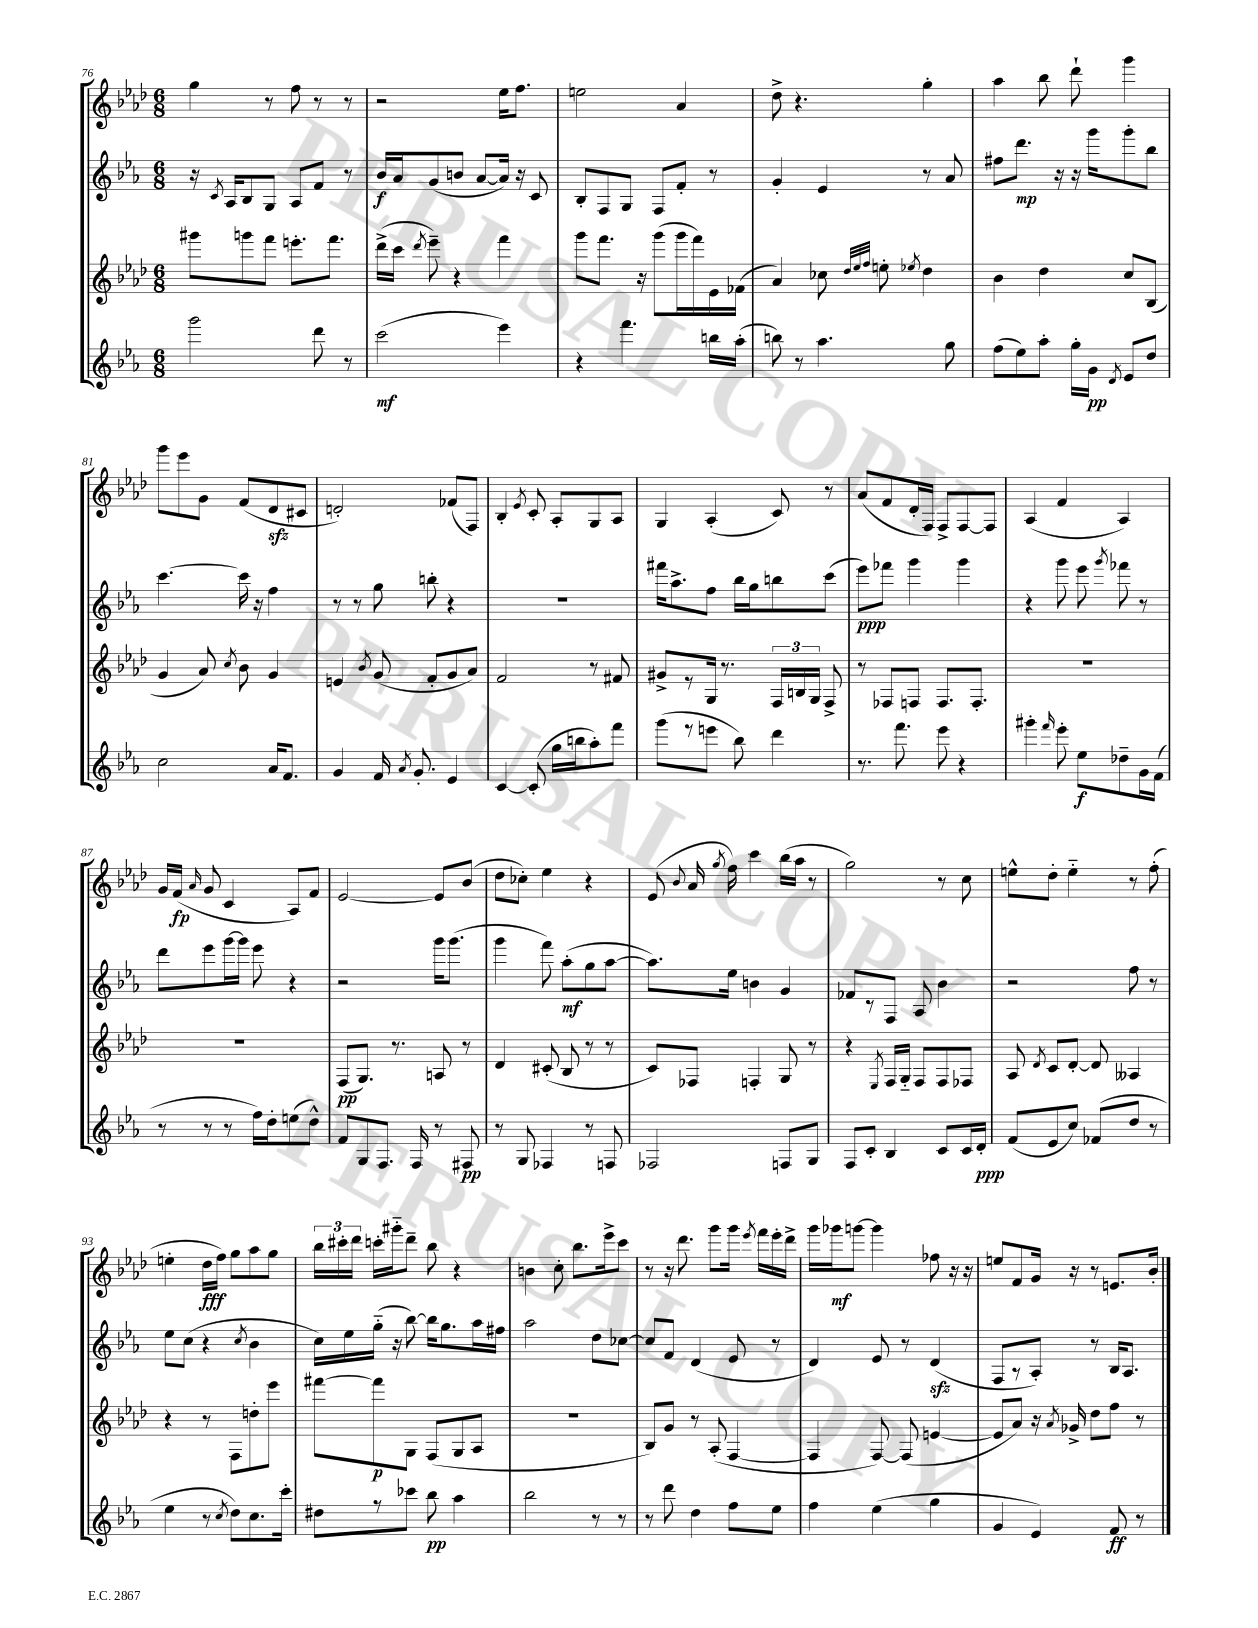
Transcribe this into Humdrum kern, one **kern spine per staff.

**kern	**dynam	**kern	**dynam	**kern	**dynam	**kern	**dynam
*part4	*part4	*part3	*part3	*part2	*part2	*part1	*part1
*staff4	*staff4	*staff3	*staff3	*staff2	*staff2	*staff1	*staff1
*clefG2	*	*clefG2	*	*clefG2	*	*clefG2	*
*k[b-e-a-]	*	*k[b-e-a-d-]	*	*k[b-e-a-]	*	*k[b-e-a-d-]	*
*M6/8	*	*M6/8	*	*M6/8	*	*M6/8	*
=76	=76	=76	=76	=76	=76	=76	=76
2ggg\	.	8ggg#X\L	.	16r	.	4gg\	.
.	.	.	.	8qc/	.	.	.
.	.	.	.	16A-/KL	.	.	.
.	.	8gggn\	.	8B-/	.	.	.
.	.	8fff\J	.	8G/J	.	8r	.
.	.	8.eeen'\L	.	8A-/L	.	8ff\	.
8ddd\	.	.	.	8f/J	.	8r	.
.	.	8.fff\J	.	.	.	.	.
8r	.	.	.	8r	.	8r	.
=77	=77	=77	=77	=77	=77	=77	=77
(2ccc\	mf	(16ddd-^\LL	.	16b-/LL	f	2r	.
.	.	16ccc\JJ	.	16a-/J	.	.	.
.	.	8qddd-/	.	.	.	.	.
.	.	8eee-~\)	.	(8g/	.	.	.
.	.	4r	.	8bn/J	.	.	.
.	.	.	.	[8a-/L	.	.	.
4eee-\)	.	4fff\	.	16a-/Jk])	.	16ee-\KL	.
.	.	.	.	16r	.	8.ff\J	.
.	.	.	.	8c/	.	.	.
=78	=78	=78	=78	=78	=78	=78	=78
4r	.	8ggg\L	.	8B-'/L	.	2een\	.
.	.	8.fff\J	.	8F/	.	.	.
4.fff\	.	.	.	8G/J	.	.	.
.	.	16r	.	.	.	.	.
.	.	(8ggg\L	.	8F/L	.	.	.
.	.	16ggg\L	.	8f'/J	.	4a-/	.
.	.	16fff\)	.	.	.	.	.
16bbn\LL	.	16e-\	.	8r	.	.	.
(16aa-'\JJ	.	(16f-X\JJ	.	.	.	.	.
=79	=79	=79	=79	=79	=79	=79	=79
8bbn\)	.	4a-/)	.	4g'/	.	8dd-^\	.
8r	.	.	.	.	.	4.r	.
4.aa-\	.	8cc-X\	.	4e-/	.	.	.
.	.	32qqdd-/LLL	.	.	.	.	.
.	.	32qqee-/	.	.	.	.	.
.	.	32qqff/JJJ	.	.	.	.	.
.	.	8een'\	.	.	.	.	.
.	.	8qee-X/	.	.	.	.	.
.	.	4dd-\	.	8r	.	4gg'\	.
8gg\	.	.	.	8a-/	.	.	.
=80	=80	=80	=80	=80	=80	=80	=80
(8ff\L	.	4b-\	.	8ff#X\L	.	4aa-\	.
8ee-\)	.	.	.	8.ddd\J	mp	.	.
8aa-'\J	.	4dd-\	.	.	.	8bb-\	.
.	.	.	.	16r	.	.	.
16gg'\LL	.	.	.	16r	.	8ddd-`\	.
16g\JJ	pp	.	.	16ggg\KL	.	.	.
8qd/	.	.	.	.	.	.	.
8e-/L	.	8cc/L	.	8ggg'\	.	4ggg\	.
8dd/J	.	(8B-/J	.	8bb-\J	.	.	.
!!LO:LB:g=z
=81	=81	=81	=81	=81	=81	=81	=81
2cc\	.	4g/	.	[4.ccc\	.	8ggg\L	.
.	.	.	.	.	.	8eee-\	.
.	.	8a-/)	.	.	.	8g\J	.
.	.	8qcc/	.	.	.	.	.
.	.	8b-\	.	16ccc\]	.	(8f/L	.
.	.	.	.	16r	.	.	.
16a-/KL	.	4g/	.	4ff\	.	8d-zz/	.
8.f/J	.	.	.	.	.	.	.
.	.	.	.	.	.	8c#X/J	.
=82	=82	=82	=82	=82	=82	=82	=82
4g/	.	4en/	.	8r	.	2dn'/)	.
.	.	.	.	8r	.	.	.
.	.	8qb-/	.	.	.	.	.
16f/	.	(8g/	.	8gg\	.	.	.
8qa-/	.	.	.	.	.	.	.
8.g'/	.	.	.	.	.	.	.
.	.	8f'/L	.	8bbn'\	.	.	.
4e-/	.	8g/	.	4r	.	(8f-X/L	.
.	.	8a-/J)	.	.	.	8F/J)	.
=83	=83	=83	=83	=83	=83	=83	=83
[4c/	.	2f/	.	2.r	.	4B-'/	.
.	.	.	.	.	.	8qe-/	.
(8c'/]	.	.	.	.	.	8c'/	.
16gg\LL	.	.	.	.	.	8A-'/L	.
16bbn\J	.	.	.	.	.	.	.
8aa-'\)	.	8r	.	.	.	8G/	.
8fff\J	.	8f#X/	.	.	.	8A-/J	.
=84	=84	=84	=84	=84	=84	=84	=84
(8ggg\L	.	8g#X^/L	.	16fff#X\KL	.	4G/	.
.	.	.	.	8.aa-^\	.	.	.
8r	.	8r	.	.	.	.	.
8eeen\J	.	16G/Jk	.	8ff\J	.	(4A-'/	.
.	.	8.r	.	.	.	.	.
8bb-\)	.	.	.	16bb-\LL	.	.	.
.	.	.	.	16gg\J	.	.	.
4ddd\	.	24F/LL	.	8bbn\	.	8c/)	.
.	.	24Bn/	.	.	.	.	.
.	.	24G/JJ	.	.	.	.	.
.	.	8F^/	.	(8ccc\J	.	8r	.
=85	=85	=85	=85	=85	=85	=85	=85
8.r	.	8r	.	8eee-\L)	ppp	(8a-/L	.
.	.	8F-X/L	.	8fff-X\J	.	8f/	.
8.fff\	.	.	.	.	.	.	.
.	.	8Fn/J	.	4ggg\	.	16d-'/L	.
.	.	.	.	.	.	16F/JJ)	.
8eee-\	.	8.F/L	.	.	.	8F^/L	.
4r	.	.	.	4ggg\	.	[8F/	.
.	.	8.F'/J	.	.	.	.	.
.	.	.	.	.	.	8F/J]	.
=86	=86	=86	=86	=86	=86	=86	=86
4ggg#X'\	.	2.r	.	4r	.	(4A-/	.
16qqfff/	.	.	.	.	.	.	.
8eee-'\	.	.	.	8ggg\	.	4f/	.
8ee-\L	f	.	.	8eee-\	.	.	.
.	.	.	.	8qggg/	.	.	.
8dd-X~\	.	.	.	8fff-X\	.	4A-/)	.
16g\L	.	.	.	8r	.	.	.
(16f\JJ	.	.	.	.	.	.	.
!!LO:LB:g=z
=87	=87	=87	=87	=87	=87	=87	=87
8r	.	2.r	.	8ddd\L	.	16g/LL	.
.	.	.	.	.	.	(16f/JJ	fp
.	.	.	.	.	.	16qqa-/	.
8r	.	.	.	8eee-\	.	8g/	.
8r	.	.	.	[16ggg\L	.	4c/	.
.	.	.	.	16ggg\JJ]	.	.	.
16ff\LL)	.	.	.	8eee-\	.	.	.
16dd'\J	.	.	.	.	.	.	.
(8een\	.	.	.	4r	.	8A-/L)	.
8dd^^\J)	.	.	.	.	.	8f/J	.
=88	=88	=88	=88	=88	=88	=88	=88
8f/L	.	(8F/L	pp	2r	.	[2e-/	.
8G/	.	8.G/J)	.	.	.	.	.
8.F/J	.	.	.	.	.	.	.
.	.	8.r	.	.	.	.	.
16F/	.	.	.	.	.	.	.
8r	.	8An/	.	16ggg\KL	.	8e-/L]	.
.	.	.	.	(8.ggg\J	.	.	.
8F#X/	pp	8r	.	.	.	(8b-/J	.
=89	=89	=89	=89	=89	=89	=89	=89
8r	.	4d-/	.	4ggg\	.	8dd-\L	.
8G/	.	.	.	.	.	8cc-X'\J)	.
4F-X/	.	(8c#X'/	.	8fff\)	.	4ee-\	.
.	.	8B-/	.	(8aa-'\L	mf	.	.
8r	.	8r	.	8gg\	.	4r	.
8Fn/	.	8r	.	[8aa-\J	.	.	.
=90	=90	=90	=90	=90	=90	=90	=90
2F-X/	.	8c/L)	.	8.aa-\L])	.	(8e-/	.
.	.	.	.	.	.	8qqb-/	.
.	.	8F-X/J	.	.	.	16a-/	.
.	.	.	.	.	.	8qgg/	.
.	.	.	.	16ee-\Jk	.	16ff\)	.
.	.	4Fn'/	.	4bn\	.	4ccc\	.
8Fn/L	.	8G/	.	4g/	.	(16bb-\LL	.
.	.	.	.	.	.	16aa-\JJ	.
8G/J	.	8r	.	.	.	8r	.
=91	=91	=91	=91	=91	=91	=91	=91
8F/L	.	4r	.	8f-X/L	.	2gg\)	.
8c'/J	.	.	.	8r	.	.	.
.	.	8qE-/	.	.	.	.	.
4B-/	.	16F/LL	.	8F/J	.	.	.
.	.	16G/JJ	.	.	.	.	.
.	.	8F/L	.	8A-/	.	.	.
8c/L	.	8F/	.	4b-\	.	8r	.
16c/L	.	8F-X/J	.	.	.	8cc\	.
16d'/JJ	ppp	.	.	.	.	.	.
=92	=92	=92	=92	=92	=92	=92	=92
(8f/L	.	8A-/	.	2r	.	8een^^\L	.
.	.	8qd-/	.	.	.	.	.
8e-/	.	8c/L	.	.	.	8dd-'\J	.
8cc/J)	.	[8d-'/J	.	.	.	4ee\	.
(8f-X/L	.	8d-/]	.	.	.	.	.
8dd/J	.	4A--X/	.	8ff\	.	8r	.
8r	.	.	.	8r	.	(8ff'\	.
!!LO:LB:g=z
=93	=93	=93	=93	=93	=93	=93	=93
4ee-\	.	4r	.	8ee-\L	.	4een'\	.
.	.	.	.	(8cc\J	.	.	.
8r	.	8r	.	4r	.	16dd-\LL	fff
.	.	.	.	.	.	16ff\JJ)	.
8qcc/	.	.	.	.	.	.	.
8dd\L)	.	8F\L	.	.	.	8gg\L	.
.	.	.	.	8qcc/	.	.	.
8.cc\	.	8ddn'\	.	4b-\	.	8aa-\	.
.	.	8eee-\J	.	.	.	8gg\J	.
16ccc'\Jk	.	.	.	.	.	.	.
=94	=94	=94	=94	=94	=94	=94	=94
8dd#X\L	.	[8fff#X\L	.	16cc\LL)	.	24bb-\LL	.
.	.	.	.	.	.	24ccc#X'\	.
.	.	.	.	16ee-\	.	.	.
.	.	.	.	.	.	24ddd-\JJ	.
8r	.	8fff#\]	p	(16gg\JJ	.	16cccn'\LL	.
.	.	.	.	16r	.	16ggg#X\J	.
8ccc-X\J	.	8G\J	.	[8bb-\)	.	8ddd-~\J	.
8bb-\	pp	(8F/L	.	16bb-\KL]	.	8bb-\	.
.	.	.	.	8.gg\	.	.	.
4aa-\	.	8G/	.	.	.	4r	.
.	.	8A-/J	.	16aa-\L	.	.	.
.	.	.	.	16ff#X\JJ	.	.	.
=95	=95	=95	=95	=95	=95	=95	=95
2bb-\	.	2.r	.	2aa-\	.	4bn\	.
.	.	.	.	.	.	8cc'\	.
.	.	.	.	.	.	8.bb-\L	.
8r	.	.	.	8dd\L	.	.	.
.	.	.	.	.	.	16eee-^\k	.
8r	.	.	.	[8cc-X\J	.	8ccc\J	.
=96	=96	=96	=96	=96	=96	=96	=96
8r	.	8B-/L)	.	8cc-/L]	.	8r	.
8ddd\	.	8g/J	.	8f/J	.	16r	.
.	.	.	.	.	.	8.ddd-\	.
4dd\	.	8r	.	(4d/	.	.	.
.	.	(8A-'/	.	.	.	8ggg\L	.
8ff\L	.	[4F/	.	8e-/	.	16ggg\Jk	.
.	.	.	.	.	.	8qeee-/	.
.	.	.	.	.	.	16fff\LL	.
8ee-\J	.	.	.	8r	.	16eee-'\	.
.	.	.	.	.	.	16ddd-^\JJ	.
=97	=97	=97	=97	=97	=97	=97	=97
4ff\	.	4F/]	.	4d/)	.	16ggg\LL	.
.	.	.	.	.	.	16ggg-X\J	mf
.	.	.	.	.	.	[8gggn\J	.
(4ee-\	.	[8F/)	.	8e-/	.	4ggg\]	.
.	.	(8F/]	.	8r	.	.	.
4gg\	.	[4en/	.	(4dzz/	.	8ff-X\	.
.	.	.	.	.	.	16r	.
.	.	.	.	.	.	16r	.
=98	=98	=98	=98	=98	=98	=98	=98
4g/	.	8e/L]	.	8F/L	.	8een/L	.
.	.	8a-/J)	.	8r	.	8f/	.
4e-/)	.	16r	.	8A-'/J)	.	16g/Jk	.
.	.	8qa-/	.	.	.	.	.
.	.	16g-X^/	.	.	.	16r	.
.	.	8dd-\L	.	8r	.	8r	.
8f/	ff	8ff\J	.	16B-/KL	.	8.en/L	.
.	.	.	.	8.A-/J	.	.	.
8r	.	8r	.	.	.	.	.
.	.	.	.	.	.	16b-'/Jk	.
==	==	==	==	==	==	==	==
*-	*-	*-	*-	*-	*-	*-	*-
